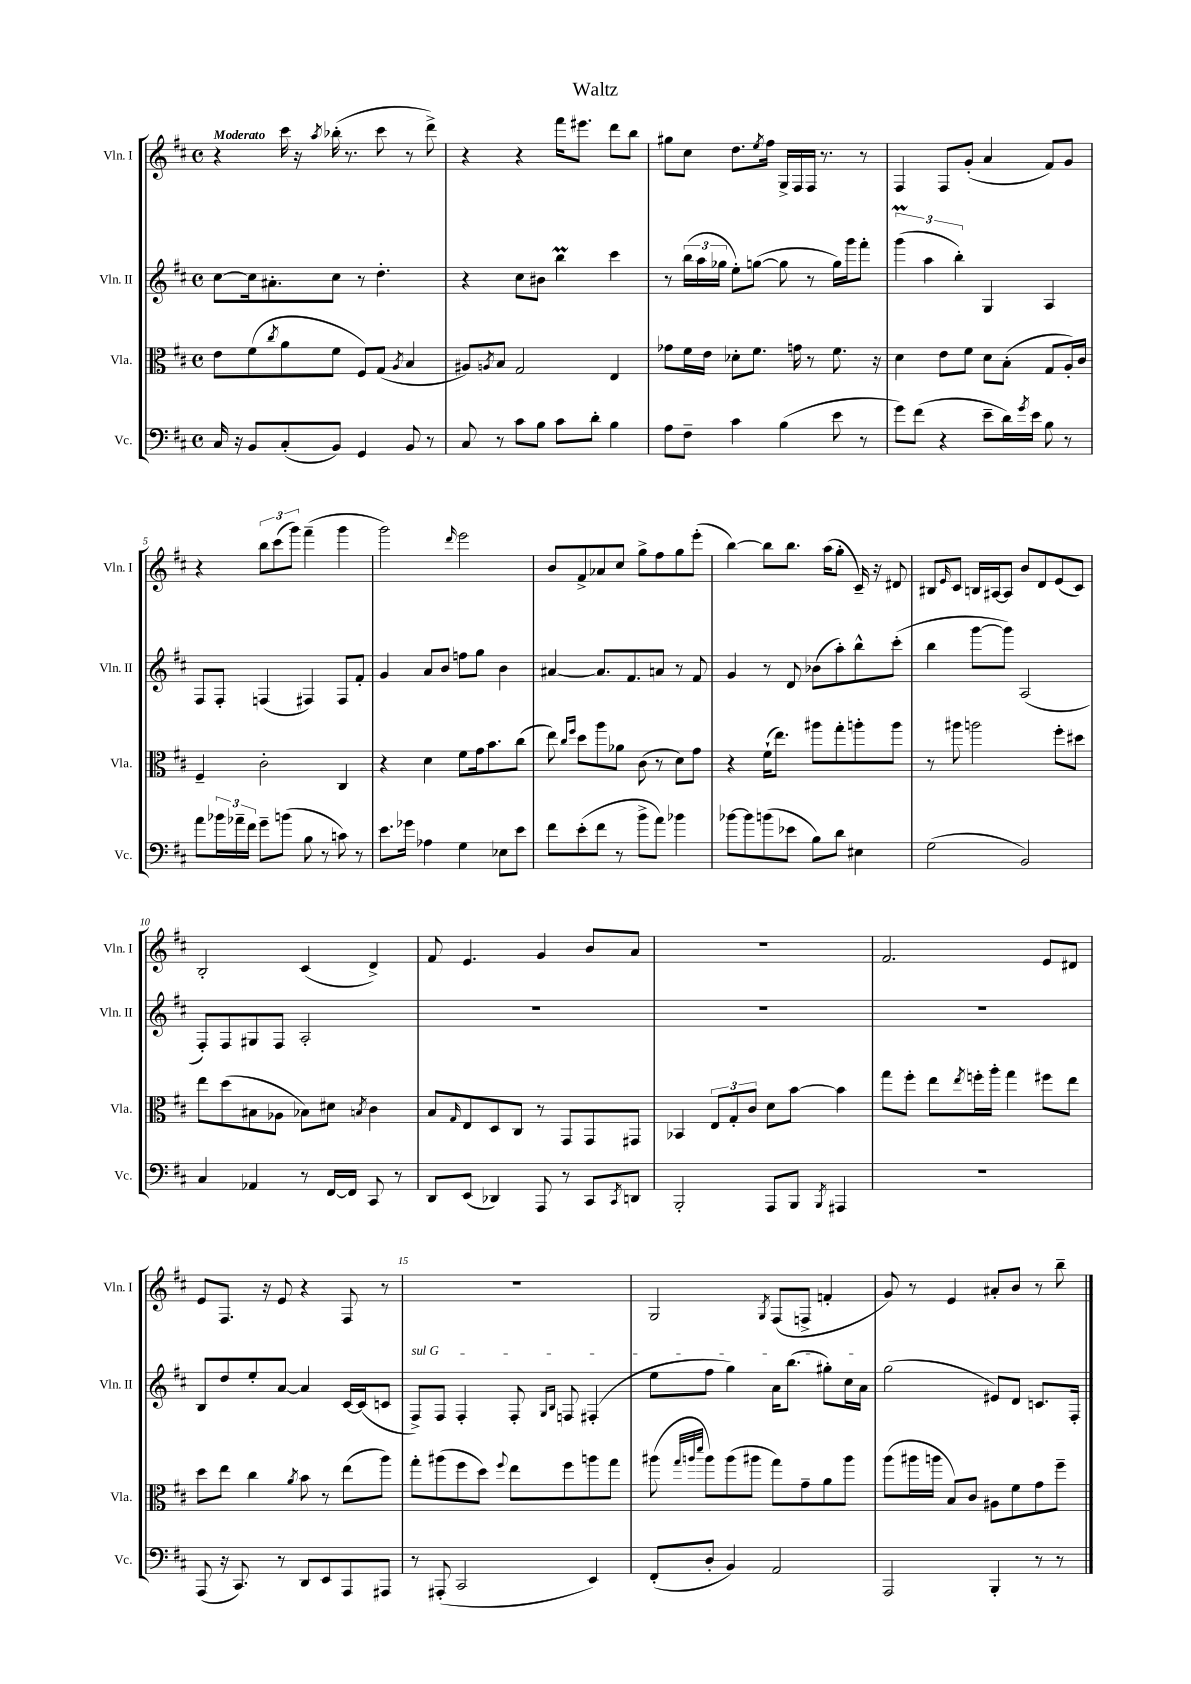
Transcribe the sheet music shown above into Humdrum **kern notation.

**kern	**kern	**kern	**kern
*part4	*part3	*part2	*part1
*staff4	*staff3	*staff2	*staff1
*I"Vc.	*I"Vla.	*I"Vln. II	*I"Vln. I
*I'Vc.	*I'Vla.	*I'Vln. II	*I'Vln. I
*clefF4	*clefC3	*clefG2	*clefG2
*k[f#c#]	*k[f#c#]	*k[f#c#]	*k[f#c#]
*M4/4	*M4/4	*M4/4	*M4/4
*met(c)	*met(c)	*met(c)	*met(c)
=1	=1	=1	=1
!	!	!	!LO:TX:a:B:t=Moderato
16C#/	8e\L	[8cc#\L	4r
16r	.	.	.
8BB/L	(8f#\	16cc#\k]	.
.	.	8.a#X'\	.
.	8qcc#/	.	.
(8C#'/	8a\	.	16ccc#\
.	.	.	16r
.	.	.	8qaa/
8BB/J)	8f#\J	8cc#\J	(16bb-X'\
.	.	.	8.r
4GG/	8F#/L)	8r	.
.	(8G/J	4.dd'\	8ccc#\
.	8qA/	.	.
8BB/	4B/	.	8r
8r	.	.	8ddd^\)
=2	=2	=2	=2
8C#/	8A#X/L)	4r	4r
.	8qAn/	.	.
8r	8B/J	.	.
8c#\L	2G/	8cc#\L	4r
8B\J	.	8b#X\J	.
8c#\L	.	4bbM\	16fff#\KL
.	.	.	8.eee#X\J
8d'\J	.	.	.
4B\	4E/	4ccc#\	8ddd\L
.	.	.	8bb\J
=3	=3	=3	=3
8A\L	8g-X\L	8r	8gg#X\L
8F#~\J	16f#\L	(24bb\LL	8cc#\J
.	.	24aa\	.
.	16e\JJ	.	.
.	.	24gg-X\JJ	.
4c#\	8d-X'\L	8ee'\L)	8.dd\L
.	8.f#\J	([8ggn\J	.
.	.	.	8qee/
.	.	.	16ff#\Jk
(4B\	.	8gg\]	16G^/LL
.	16gn\	.	16F#/
.	8r	8r	16F#/JJ
.	.	.	8.r
8e\	8.f#\	16gg\LL)	.
.	.	16ggg\J	.
8r	.	8fff#'\J	8r
.	16r	.	.
=4	=4	=4	=4
8g\L)	4d\	(6gggM\	4F#/
(8f#\J	.	.	.
.	.	6aa\	.
4r	8e\L	.	8F#/L
.	.	6bb'\)	.
.	8f#\J	.	(8g'/J
8e~\L	8d\L	4G/	4a/
16d\L)	(8B'\J	.	.
8qg/	.	.	.
16e\JJ	.	.	.
8B\	8G/L	4A/	8f#/L)
8r	16A'/L)	.	8g/J
.	16c#/JJ	.	.
!!LO:LB:g=z
=5	=5	=5	=5
8a\L	4F#~/	8F#/L	4r
24b-X\L	.	8F#'/J	.
24a-X~\	.	.	.
24f#\JJ	.	.	.
8g~\L	2c#'\	(4Fn/	12bb\L
.	.	.	(12ccc#\
(8bn\J	.	.	.
.	.	.	12ggg\J)
8B\	.	4F#X/)	(4fff#~\
8r	.	.	.
8cn\)	4C#/	8F#/L	4ggg\
8r	.	8f#'/J	.
=6	=6	=6	=6
8.e\L	4r	4g/	2ggg\)
16g-X\Jk	.	.	.
4A-X\	4d\	8a/L	.
.	.	8b/J	.
.	.	.	16qqddd/
4G\	8f#\L	8ffn\L	2eee\
.	16g\k	8gg\J	.
.	8.b\	.	.
8E-X\L	.	4b\	.
8e\J	(8cc#\J	.	.
=7	=7	=7	=7
8f#\L	8ee\)	[4a#X/	8b/L
.	16qqcc#/LL	.	.
.	16qqff#/JJ	.	.
(8e'\	8dd\L	.	8f#^/
8f#\J	8aa\	8.a#/L]	8a-X/
8r	8a-X\J	.	8cc#/J
.	.	8.f#/	.
8b^\L	(8c#\	.	8gg^\L
8a\J)	8r	8an/J	8ff#\
4b-X\	8d\L)	8r	8gg\
.	8g\J	8f#/	(8eee'\J
=8	=8	=8	=8
[8b-X\L	4r	4g/	[4bb\)
8b-\]	.	.	.
(8bn\	(16f#`\KL	8r	8bb\L]
.	8.ee\J)	.	.
8e-X\J	.	8d/	8.bb\J
8B\L)	8aa#X\L	(8b-X\L	.
.	.	.	(16aa\KL
8d\J	8gg'\	8aa'\)	8gg'\J
4E#X\	8aan'\	8bb^^\	16c#~/)
.	.	.	16r
.	8aa\J	(8ccc#'\J	8d#X/
=9	=9	=9	=9
(2G\	8r	4bb\	8B#X/L
.	.	.	16qqe/
.	8aa#X\	.	8c#/J
.	2aan\	[8ggg\L	16Bn/LL
.	.	.	[16A#X/J
.	.	8ggg\J])	8A#/J]
2BB/)	.	(2A/	8b/L
.	.	.	8d/
.	8ff#'\L	.	(8e/
.	8dd#X\J	.	8c#/J)
!!LO:LB:g=z
=10	=10	=10	=10
4C#/	8ee\L	8F#'/L)	2B'/
.	(8dd\	8F#/	.
4AA-X/	8B#X\	8G#X/	.
.	8A-X\J	8F#/J	.
8r	8B-X\L)	2A'/	(4c#/
[16FF#/LL	8d#X\J	.	.
16FF#/JJ]	.	.	.
.	8qBn/	.	.
8CC#/	4c#\	.	4d^/)
8r	.	.	.
=11	=11	=11	=11
8DD/L	8B/L	1r	8f#/
.	16qqG/	.	.
(8EE/J	8E/	.	4.e/
4DD-X/)	8D/	.	.
.	8C#/J	.	.
8AAA/	8r	.	4g/
8r	8GG/L	.	.
8CC#/L	8GG/	.	8b/L
8qCC#/	.	.	.
8DDn/J	8GG#X/J	.	8a/J
=12	=12	=12	=12
2BBB'/	4BB-X/	1r	1r
.	12E/L	.	.
.	12G'/	.	.
.	12c#/J	.	.
8AAA/L	8d\L	.	.
8BBB/J	[8b\J	.	.
8qBBB/	.	.	.
4AAA#X/	4b\]	.	.
=13	=13	=13	=13
1r	8gg\L	1r	2.f#/
.	8ff#'\J	.	.
.	8ee\L	.	.
.	8qee/	.	.
.	16ffn'\L	.	.
.	16aa'\JJ	.	.
.	4gg\	.	.
.	8ff#X\L	.	8e/L
.	8ee\J	.	8d#X/J
!!LO:LB:g=z
=14	=14	=14	=14
(8AAA/	8dd\L	8B/L	8e/L
16r	8ee\J	8dd/	8.F#/J
8.CC#/)	.	.	.
.	4cc#\	8ee'/	.
.	.	.	16r
8r	.	[8a/J	8e/
.	8qa/	.	.
8DD/L	8b\	4a/]	4r
8EE/	8r	.	.
8AAA/	(8ee\L	[16c#/LL	8F#/
.	.	(16c#/J]	.
8AAA#X/J	8aa\J)	8cn/J	8r
=15	=15	=15	=15
!	!	!LO:TX:a:i:t=sul G	!
8r	8gg'\L	8F#^/L)	1r
(8AAA#X'/	(8aa#X\	8F#/J	.
2CC#/	8ff#\	4F#'/	.
.	8dd\J)	.	.
.	8qqff#/	.	.
.	8ee\L	8F#'/	.
.	.	16qqG/LL	.
.	.	16qqB/JJ	.
.	8ff#\	8Fn/	.
4EE/)	8aan\	(4F#X'/	.
.	8gg\J	.	.
=16	=16	=16	=16
(8FF#'/L	(8aa#X\	8ee\L	2G/
.	32qqgg/LLL	.	.
.	32qqaan/	.	.
.	32qqddd/JJJ	.	.
8D'/J	8aa\L)	8ff#\J	.
4BB/)	(8aa\	4gg\)	.
.	8aa#X\J	.	.
.	.	.	8qG/
2AA/	8gg\L)	16a\KL	(8F#/L
.	.	(8.bb\J	.
.	8g~\	.	8Fn^/J
.	8a\	8gg#X'\L)	4fn'/
.	8aa#\J	16cc#\L	.
.	.	16a\JJ	.
=17	=17	=17	=17
2AAA/	(8aa\L	(2gg\	8g/)
.	16aa#X\L	.	8r
.	16aan\JJ	.	.
.	8B/L)	.	4e/
.	8c#/J	.	.
4BBB'/	8A#X\L	8e#X/L)	8a#X'/L
.	8f#\	8d/J	8b/J
8r	8g\	8.cn/L	8r
8r	8ff#~\J	.	8bb~\
.	.	16F#'/Jk	.
==	==	==	==
*-	*-	*-	*-
